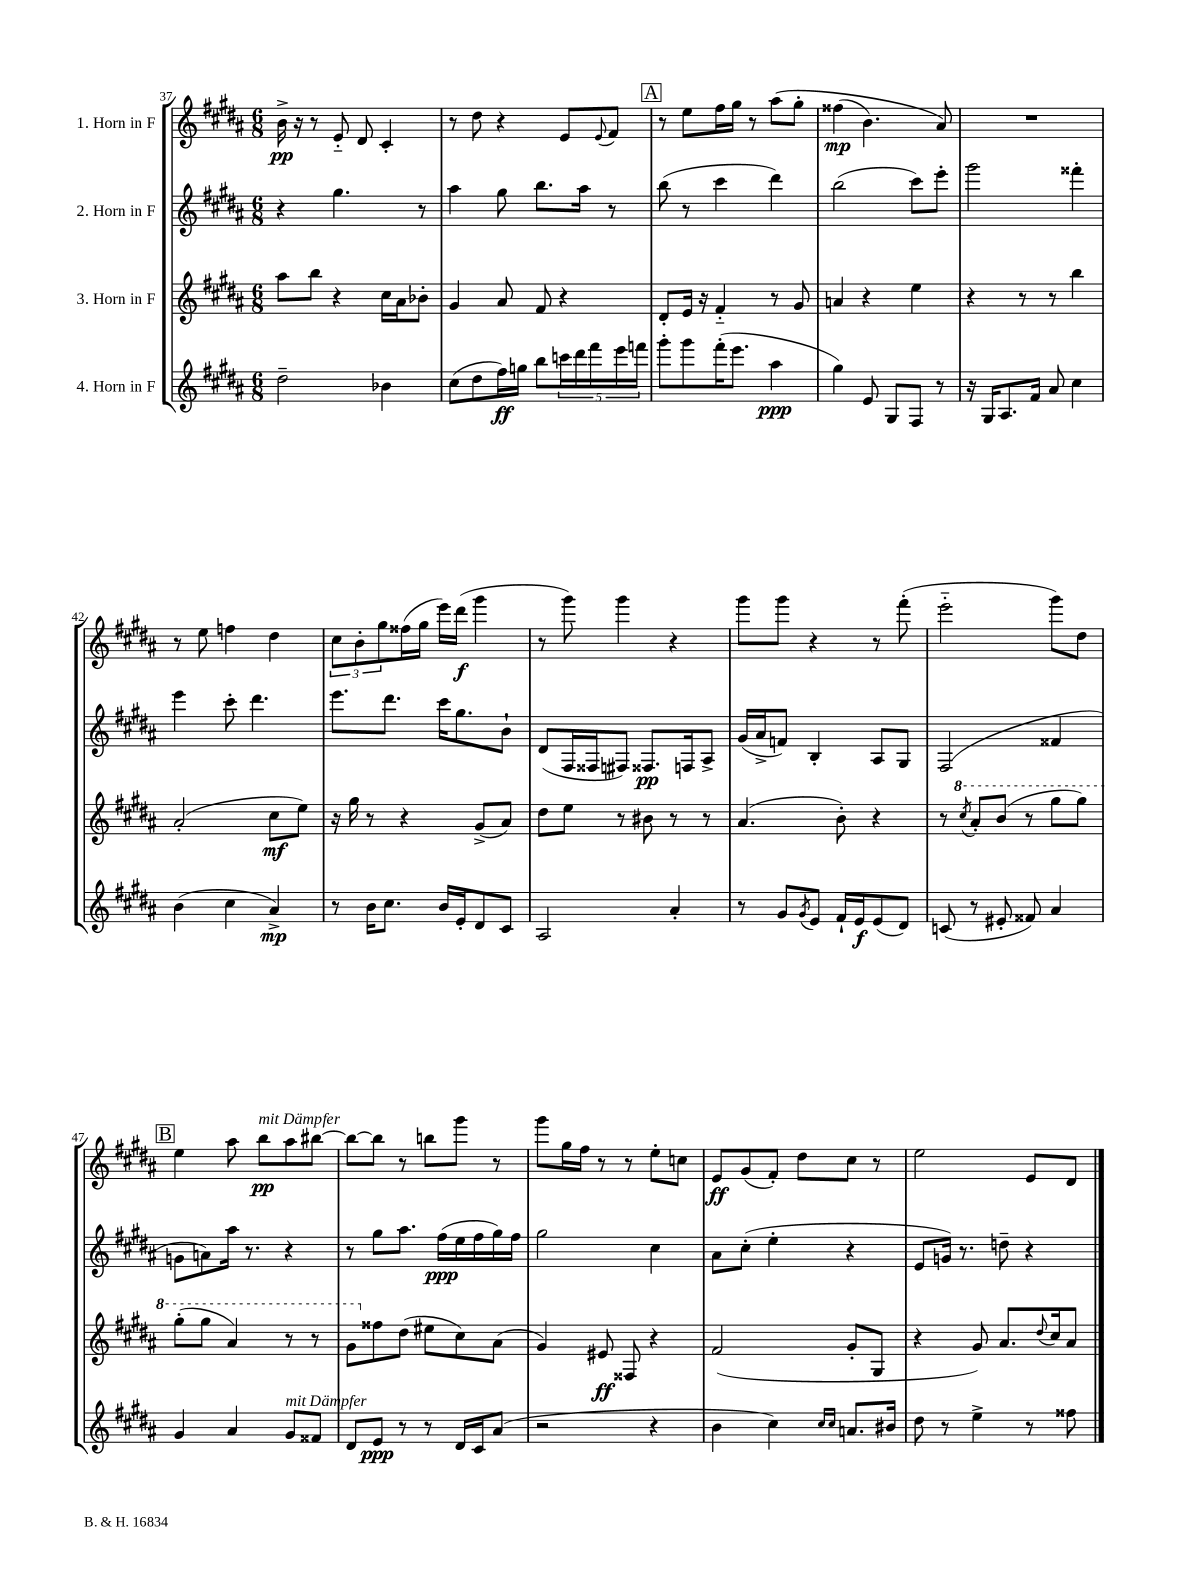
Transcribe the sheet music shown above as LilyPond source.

<<
\new StaffGroup <<
\new Staff = "s0" \with { instrumentName = "1. Horn in F" } {
    \clef treble \key b \major \numericTimeSignature \time 6/8
    b'16->\pp r16 r8 e'8-_ dis'8 cis'4-. |
    r8 dis''8 r4 e'8 \appoggiatura { e'8 } fis'8 |
    \mark \markup { \box "A" } r8 e''8 fis''16 gis''16 r8 ais''8\( gis''8-. |
    fisis''4\mp( b'4.) ais'8\) |
    R2. |
    r8 e''8 f''4 dis''4 |
    \tuplet 3/2 { cis''8 b'8-. gis''8 } fisis''16( gis''16 e'''16) dis'''16\f( gis'''4 |
    r8 gis'''8) gis'''4 r4 |
    gis'''8 gis'''8 r4 r8 fis'''8-.( |
    e'''2-_ gis'''8) dis''8 |
    \mark \markup { \box "B" } e''4 ais''8 b''8\pp^\markup { \italic "mit Dämpfer" } ais''8 bis''8~ |
    bis''8~ bis''8 r8 b''8 gis'''8 r8 |
    gis'''8 gis''16 fis''16 r8 r8 e''8-. c''8 |
    e'8\ff gis'8( fis'8-.) dis''8 cis''8 r8 |
    e''2 e'8 dis'8 \bar "|." |
}
\new Staff = "s1" \with { instrumentName = "2. Horn in F" } {
    \clef treble \key b \major \numericTimeSignature \time 6/8
    r4 gis''4. r8 |
    ais''4 gis''8 b''8. ais''16 r8 |
    \mark \markup { \box "A" } b''8( r8 cis'''4 dis'''4) |
    b''2( cis'''8) e'''8-. |
    gis'''2 fisis'''4-. |
    e'''4 cis'''8-. dis'''4. |
    e'''8. dis'''8. cis'''16 gis''8. b'8-! |
    dis'8( fis16 fisis16 fis8) fisis8.\pp f16 ais8-> |
    gis'16( ais'16-> f'8) b4-. ais8 gis8 |
    fis2( fisis'4 |
    \mark \markup { \box "B" } g'8 a'8) ais''16 r8. r4 |
    r8 gis''8 ais''8. fis''16\ppp( e''16 fis''16 gis''16) fis''16 |
    gis''2 cis''4 |
    ais'8 cis''8-.( e''4-. r4 |
    e'8 g'16) r8. d''8-- r4 \bar "|." |
}
\new Staff = "s2" \with { instrumentName = "3. Horn in F" } {
    \clef treble \key b \major \numericTimeSignature \time 6/8
    ais''8 b''8 r4 cis''16 ais'16 bes'8-. |
    gis'4 ais'8 fis'8 r4 |
    \mark \markup { \box "A" } dis'8-. e'16 r16 fis'4-_ r8 gis'8 |
    a'4 r4 e''4 |
    r4 r8 r8 b''4 |
    ais'2-.( cis''8\mf e''8) |
    r16 gis''16 r8 r4 gis'8->( ais'8) |
    dis''8 e''8 r8 bis'8 r8 r8 |
    ais'4.( b'8-.) r4 |
    r8 \ottava #1 \acciaccatura { cis'''8 } ais''8-. b''8( r8 gis'''8 gis'''8) |
    \mark \markup { \box "B" } gis'''8-.( gis'''8 ais''4) r8 r8 |
    gis''8 \ottava #0 fisis''8 dis''8( eis''8 cis''8) ais'8( |
    gis'4) eis'8\ff fisis8 r4 |
    fis'2( gis'8-. gis8 |
    r4 gis'8) ais'8. \appoggiatura { dis''8 } cis''16 ais'8 \bar "|." |
}
\new Staff = "s3" \with { instrumentName = "4. Horn in F" } {
    \clef treble \key b \major \numericTimeSignature \time 6/8
    dis''2-- bes'4 |
    cis''8( dis''8 fis''16\ff) g''16 b''8 \tuplet 5/4 { c'''16 dis'''16 fis'''16 e'''16 f'''16 } |
    \mark \markup { \box "A" } gis'''8-. gis'''8 fis'''16-.( e'''8. ais''4\ppp |
    gis''4) e'8 gis8 fis8 r8 |
    r16 gis16 ais8. fis'16 ais'8 cis''4 |
    b'4( cis''4 ais'4->\mp) |
    r8 b'16 cis''8. b'16 e'16-. dis'8 cis'8 |
    ais2 ais'4-. |
    r8 gis'8 \acciaccatura { gis'8 } e'8 fis'16-! e'16\f e'8( dis'8) |
    c'8( r8 eis'8-. fisis'8) ais'4 |
    \mark \markup { \box "B" } gis'4 ais'4 gis'8^\markup { \italic "mit Dämpfer" } fisis'8 |
    dis'8 e'8\ppp r8 r8 dis'16 cis'16 ais'8( |
    r2 r4 |
    b'4 cis''4) \grace { cis''16 cis''16 } a'8. bis'16 |
    dis''8 r8 e''4-> r8 fisis''8 \bar "|." |
}
>>
>>
\layout { \context { \Score currentBarNumber = #37 } }
